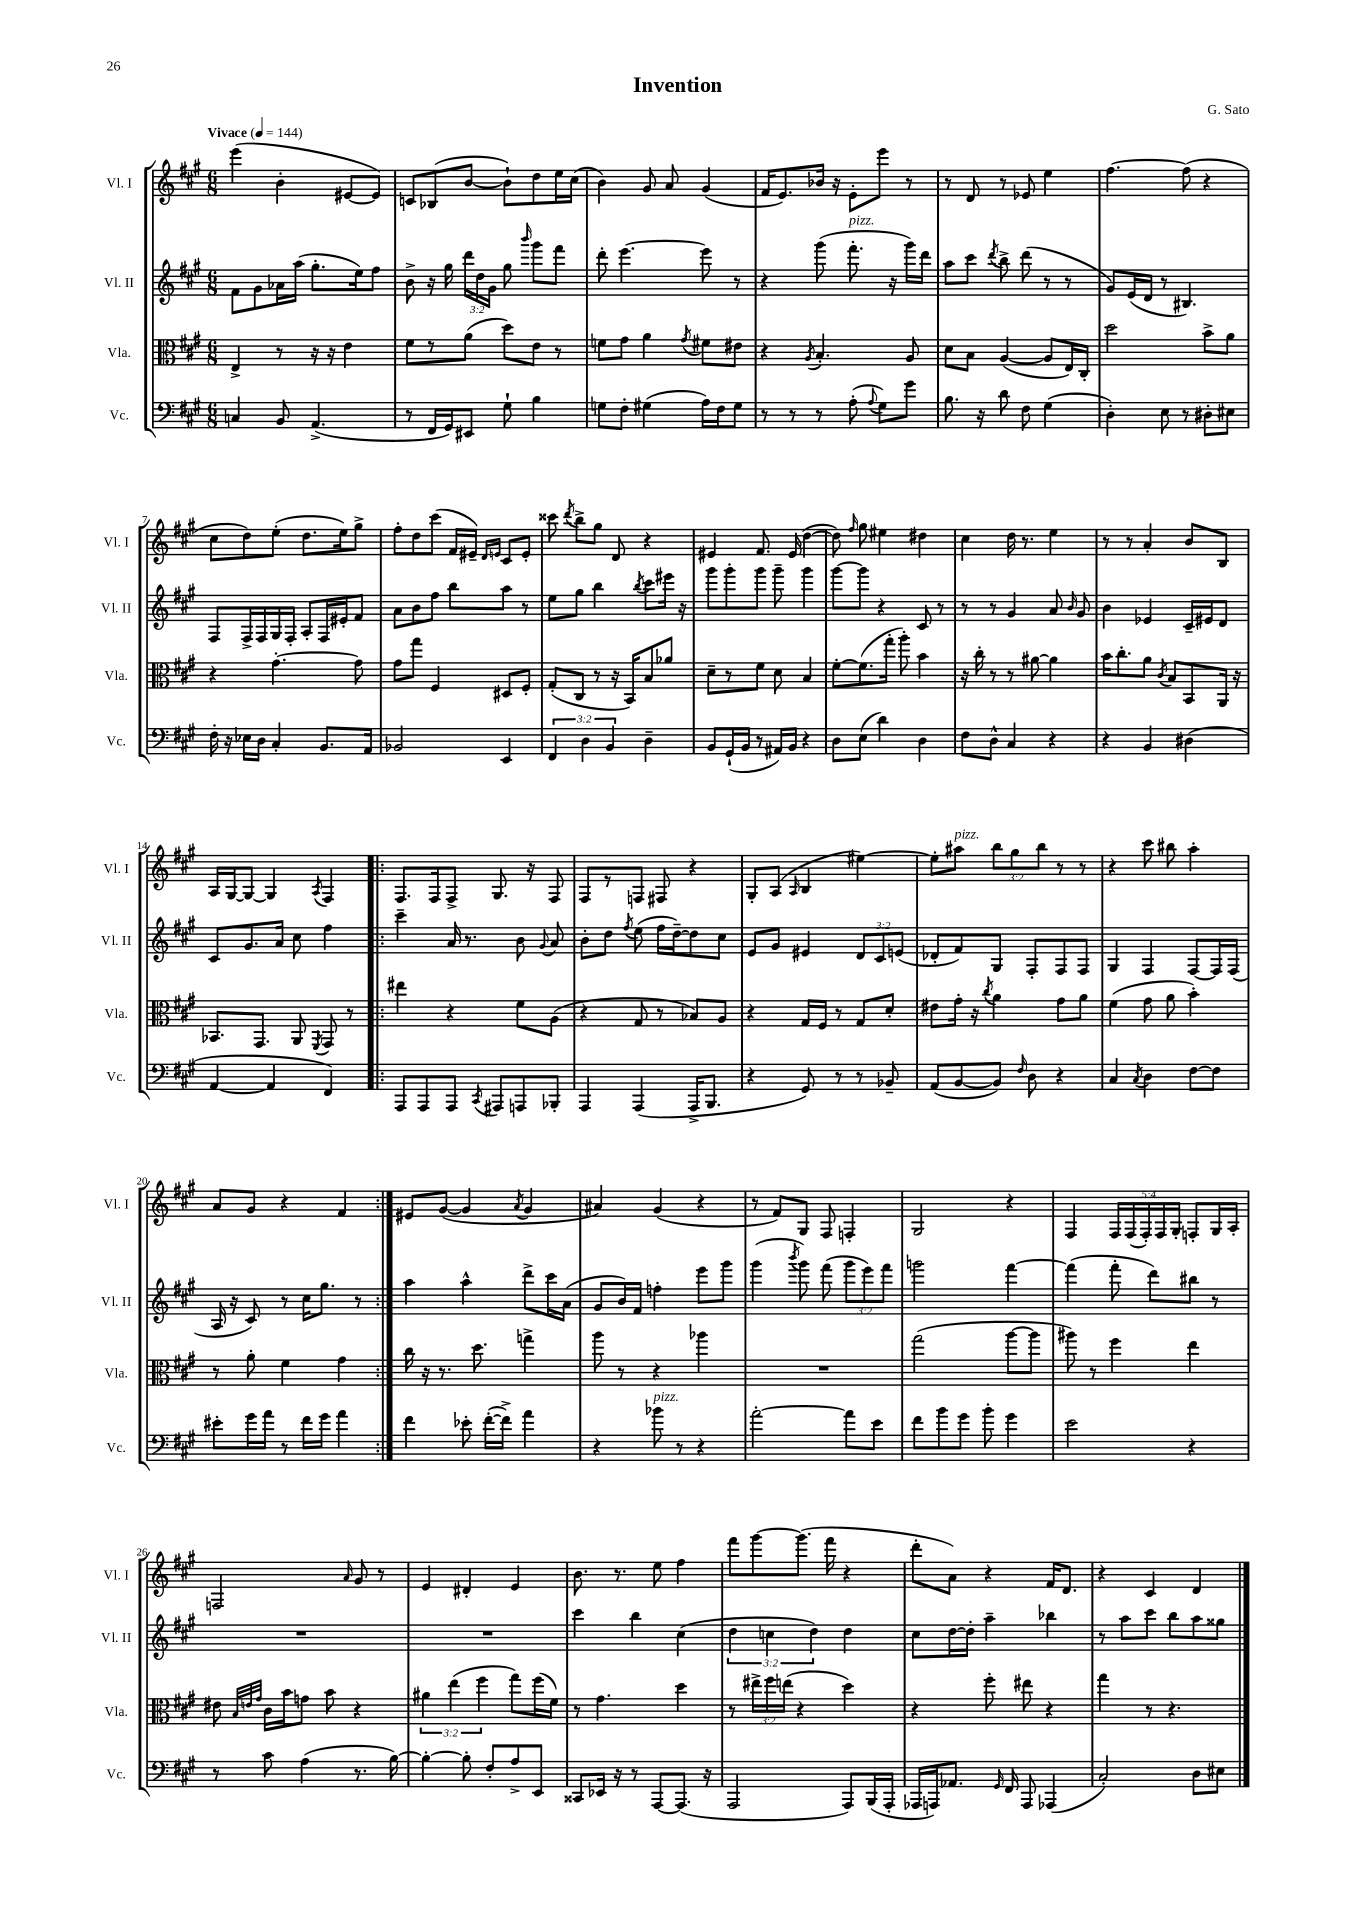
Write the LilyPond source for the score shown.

\header { title = "Invention" composer = "G. Sato" }
<<
\new StaffGroup <<
\new Staff = "s0" \with { instrumentName = "Vl. I" shortInstrumentName = "Vl. I" } {
    \clef treble \key a \major \numericTimeSignature \time 6/8 \override Staff.TupletNumber.text = #tuplet-number::calc-fraction-text \tempo "Vivace" 4 = 144
    \autoBeamOff e'''4( b'4-. eis'8[~ eis'8]) |
    c'8[ bes8( b'8]~ b'8[-!) d''8 e''16 cis''16]( |
    b'4) gis'8 a'8 gis'4( |
    fis'16[ e'8.) bes'16] r16 e'8[-. e'''8] r8 |
    r8 d'8 r8 ees'8 e''4 |
    fis''4.~ fis''8( r4 |
    cis''8[ d''8) e''8]-.( d''8.[ e''16) gis''8]-> |
    fis''8[-. d''8 cis'''8]( fis'16[ eis'16]--) \grace { d'16[ e'16] } cis'8[ e'8]-. |
    cisis'''8 \acciaccatura { d'''8 } b''8[-> gis''8] d'8 r4 |
    eis'4 fis'8. eis'16( d''4~ |
    d''8) \grace { fis''16 } gis''8 eis''4 dis''4 |
    cis''4 d''16 r8. e''4 |
    r8 r8 a'4-. b'8[ b8] |
    a16[ gis16~ gis8]~ gis4 \acciaccatura { a8 } fis4 |
    \repeat volta 2 { fis8.[ fis16 fis8]-> gis8. r16 fis8 |
    fis8[ r8 f8] fis8 r4 |
    gis8[-. a8]( \grace { a16 } b4 eis''4~) |
    eis''8[-. ais''8]^\markup { \italic "pizz." } \tuplet 3/2 { b''8[ gis''8 b''8] } r8 r8 |
    r4 cis'''8 bis''8 a''4-. |
    a'8[ gis'8] r4 fis'4 | }
    eis'8[ gis'8]~( gis'4 \acciaccatura { a'8 } gis'4 |
    ais'4) gis'4( r4 |
    r8 fis'8[) gis8] fis8 f4-. |
    gis2 r4 |
    fis4 \tuplet 5/4 { fis16[ fis16( fis16-.) fis16 gis16]-. } f8[-. gis16 a16]-. |
    f2 \grace { a'16 } gis'8 r8 |
    e'4 dis'4-. e'4 |
    b'8. r8. e''8 fis''4 |
    fis'''8[ gis'''8~ gis'''8.]( fis'''16 r4 |
    d'''8[-. a'8]) r4 fis'16[ d'8.] |
    r4 cis'4 d'4 \bar "|." |
}
\new Staff = "s1" \with { instrumentName = "Vl. II" shortInstrumentName = "Vl. II" } {
    \clef treble \key a \major \numericTimeSignature \time 6/8 \override Staff.TupletNumber.text = #tuplet-number::calc-fraction-text
    \autoBeamOff fis'8[ gis'8 aes'16 a''16]( gis''8.[-. e''16) fis''8] |
    b'8-> r16 gis''16 \tuplet 3/2 { d'''16[ d''16 gis'16] } gis''8 \grace { b'''16 } gis'''8[ fis'''8] |
    d'''8-. e'''4.~ e'''8 r8 |
    r4 gis'''8( fis'''8.-.^\markup { \italic "pizz." } r16 gis'''16[) d'''16] |
    a''8[ cis'''8] \acciaccatura { d'''8 } b''8-> d'''8( r8 r8 |
    gis'8[) e'16( d'16] r8 bis4.) |
    fis8[ fis16-> fis16 gis16 fis16]-. a8[-. fis16 eis'16-. fis'8] |
    a'8[ b'8 fis''8] b''8[ a''8] r8 |
    e''8[ gis''8] b''4 \acciaccatura { b''8 } cis'''8[ eis'''16] r16 |
    gis'''8[ gis'''8-. gis'''8] gis'''8-- gis'''4 |
    gis'''8[~ gis'''8] r4 cis'8 r8 |
    r8 r8 gis'4 a'8 \grace { b'16 } gis'8 |
    b'4 ees'4 cis'16[-- eis'16 d'8] |
    cis'8[ gis'8. a'16] cis''8 fis''4 |
    \repeat volta 2 { cis'''4-- a'16 r8. b'8 \appoggiatura { gis'8 } a'8 |
    b'8[-. d''8] \acciaccatura { fis''8 } e''8( fis''16[ d''16~--) d''8 cis''8] |
    e'8[ gis'8] eis'4 \tuplet 3/2 { d'8[ cis'8 e'8]( } |
    des'8[-. fis'8) gis8] fis8[-. fis8 fis8] |
    gis4 fis4 fis8[~ fis16 fis16]( |
    a16 r16 cis'8) r8 cis''16[ gis''8.] r8 | }
    a''4 a''4-^ d'''8[-> cis'''16 a'16]( |
    gis'8[ b'16) fis'16] f''4-. e'''8[ gis'''8] |
    gis'''4( \acciaccatura { b'''8 } gis'''8) fis'''8( \tuplet 3/2 { gis'''8[ e'''8) fis'''8] } |
    g'''2 fis'''4~ |
    fis'''4( fis'''8-. d'''8[) bis''8] r8 |
    R2. |
    R2. |
    cis'''4 b''4 cis''4( |
    \tuplet 3/2 { d''4 c''4 d''4) } d''4 |
    cis''8[ d''16~ d''16]-. a''4-- bes''4 |
    r8 a''8[ cis'''8] b''8[ a''8 gisis''8] \bar "|." |
}
\new Staff = "s2" \with { instrumentName = "Vla." shortInstrumentName = "Vla." } {
    \clef alto \key a \major \numericTimeSignature \time 6/8 \override Staff.TupletNumber.text = #tuplet-number::calc-fraction-text
    \autoBeamOff e4-> r8 r16 r16 e'4 |
    fis'8[ r8 a'8]( d''8[) e'8] r8 |
    f'8[ gis'8] a'4 \acciaccatura { gis'8 } fis'8[ eis'8] |
    r4 \acciaccatura { a8 } b4.-. a8 |
    d'8[ b8] a4~( a8[ e16) cis16]-. |
    d''2 b'8[-> a'8] |
    r4 gis'4.~-. gis'8 |
    gis'8[ gis''8] fis4 dis8[ fis8]-. |
    gis8[-.( cis8] r8 r16 b,16[) b8 aes'8] |
    d'8[-- r8 fis'8] d'8 b4 |
    fis'8[~-. fis'8.( gis''16]-. a''8-.) b'4 |
    r16 cis''16-. r8 r8 ais'8~ ais'4 |
    b'16[ cis''8.-. a'8] \acciaccatura { cis'8 } b8[ b,8 a,16] r16 |
    bes,8.[ gis,8.] a,8 \acciaccatura { fis,8 } gis,8 r8 |
    \repeat volta 2 { eis''4 r4 fis'8[ a8]( |
    r4 gis8 r8 bes8[) a8] |
    r4 gis16[ fis16] r8 gis8[ d'8]-. |
    eis'8[ gis'16]-. r16 \acciaccatura { cis''8 } a'4 gis'8[ a'8] |
    fis'4( gis'8 a'8 b'4-.) |
    r8 a'8-. fis'4 gis'4 | }
    cis''16 r16 r8. d''8. g''4-> |
    a''8 r8 r4 aes''4 |
    R2. |
    gis''2( a''8[~ a''8] |
    ais''8) r8 fis''4 e''4 |
    eis'8 \grace { b32[ e'32 gis'32] } cis'16[ b'16 g'8] b'8 r4 |
    \tuplet 3/2 { ais'4 e''4( fis''4 } gis''8[) fis''16( fis'16]) |
    r8 gis'4. d''4 |
    r8 \tuplet 3/2 { eis''16[-> fis''16 e''16]( } r4 d''4) |
    r4 fis''8-. eis''8 r4 |
    gis''4 r8 r4. \bar "|." |
}
\new Staff = "s3" \with { instrumentName = "Vc." shortInstrumentName = "Vc." } {
    \clef bass \key a \major \numericTimeSignature \time 6/8 \override Staff.TupletNumber.text = #tuplet-number::calc-fraction-text
    \autoBeamOff c4 b,8 a,4.->( |
    r8 fis,16[ gis,16) eis,8] gis8-! b4 |
    g8[ fis8]-. gis4( a16[) fis16 gis8] |
    r8 r8 r8 a8-.( \appoggiatura { a8 } gis8[) gis'8] |
    b8. r16 d'8 fis8 gis4( |
    d4-.) e8 r8 dis8[-. eis8] |
    fis16-. r16 ees16[ d16] cis4-. b,8.[ a,16] |
    bes,2 e,4 |
    \tuplet 3/2 { fis,4 d4 b,4 } d4-- |
    b,8[ gis,16-!( b,16] r8 ais,16[) b,16] r4 |
    d8[ e8]( d'4) d4 |
    fis8[ d8]-^ cis4 r4 |
    r4 b,4 dis4( |
    a,4~ a,4 fis,4) |
    \repeat volta 2 { a,,8[ a,,8 a,,8] \acciaccatura { cis,8 } ais,,8[ a,,8 bes,,8]-. |
    a,,4 a,,4( a,,16[-> b,,8.] |
    r4 gis,8) r8 r8 bes,8-- |
    a,8[( b,8~ b,8]) \grace { fis16 } d8 r4 |
    cis4 \acciaccatura { cis8 } d4 fis8[~ fis8] |
    eis'8[-. gis'16 a'16] r8 fis'16[ gis'16] a'4 | }
    fis'4 ees'8-. fis'16[~-.( fis'16]->) a'4 |
    r4 bes'8^\markup { \italic "pizz." } r8 r4 |
    a'2~-. a'8[ e'8] |
    fis'8[ b'8 gis'8] b'8-. gis'4 |
    e'2 r4 |
    r8 cis'8 a4( r8. b16~) |
    b4~-. b8-. fis8[-. a8-> e,8] |
    cisis,8[ ees,16] r16 r8 a,,8[~ a,,8.]( r16 |
    a,,2 a,,8[) b,,16( a,,16]-. |
    aes,,16[ a,,16) aes,8.] \grace { gis,16 } fis,16 a,,8 aes,,4( |
    cis2-.) d8[ eis8] \bar "|." |
}
>>
>>
